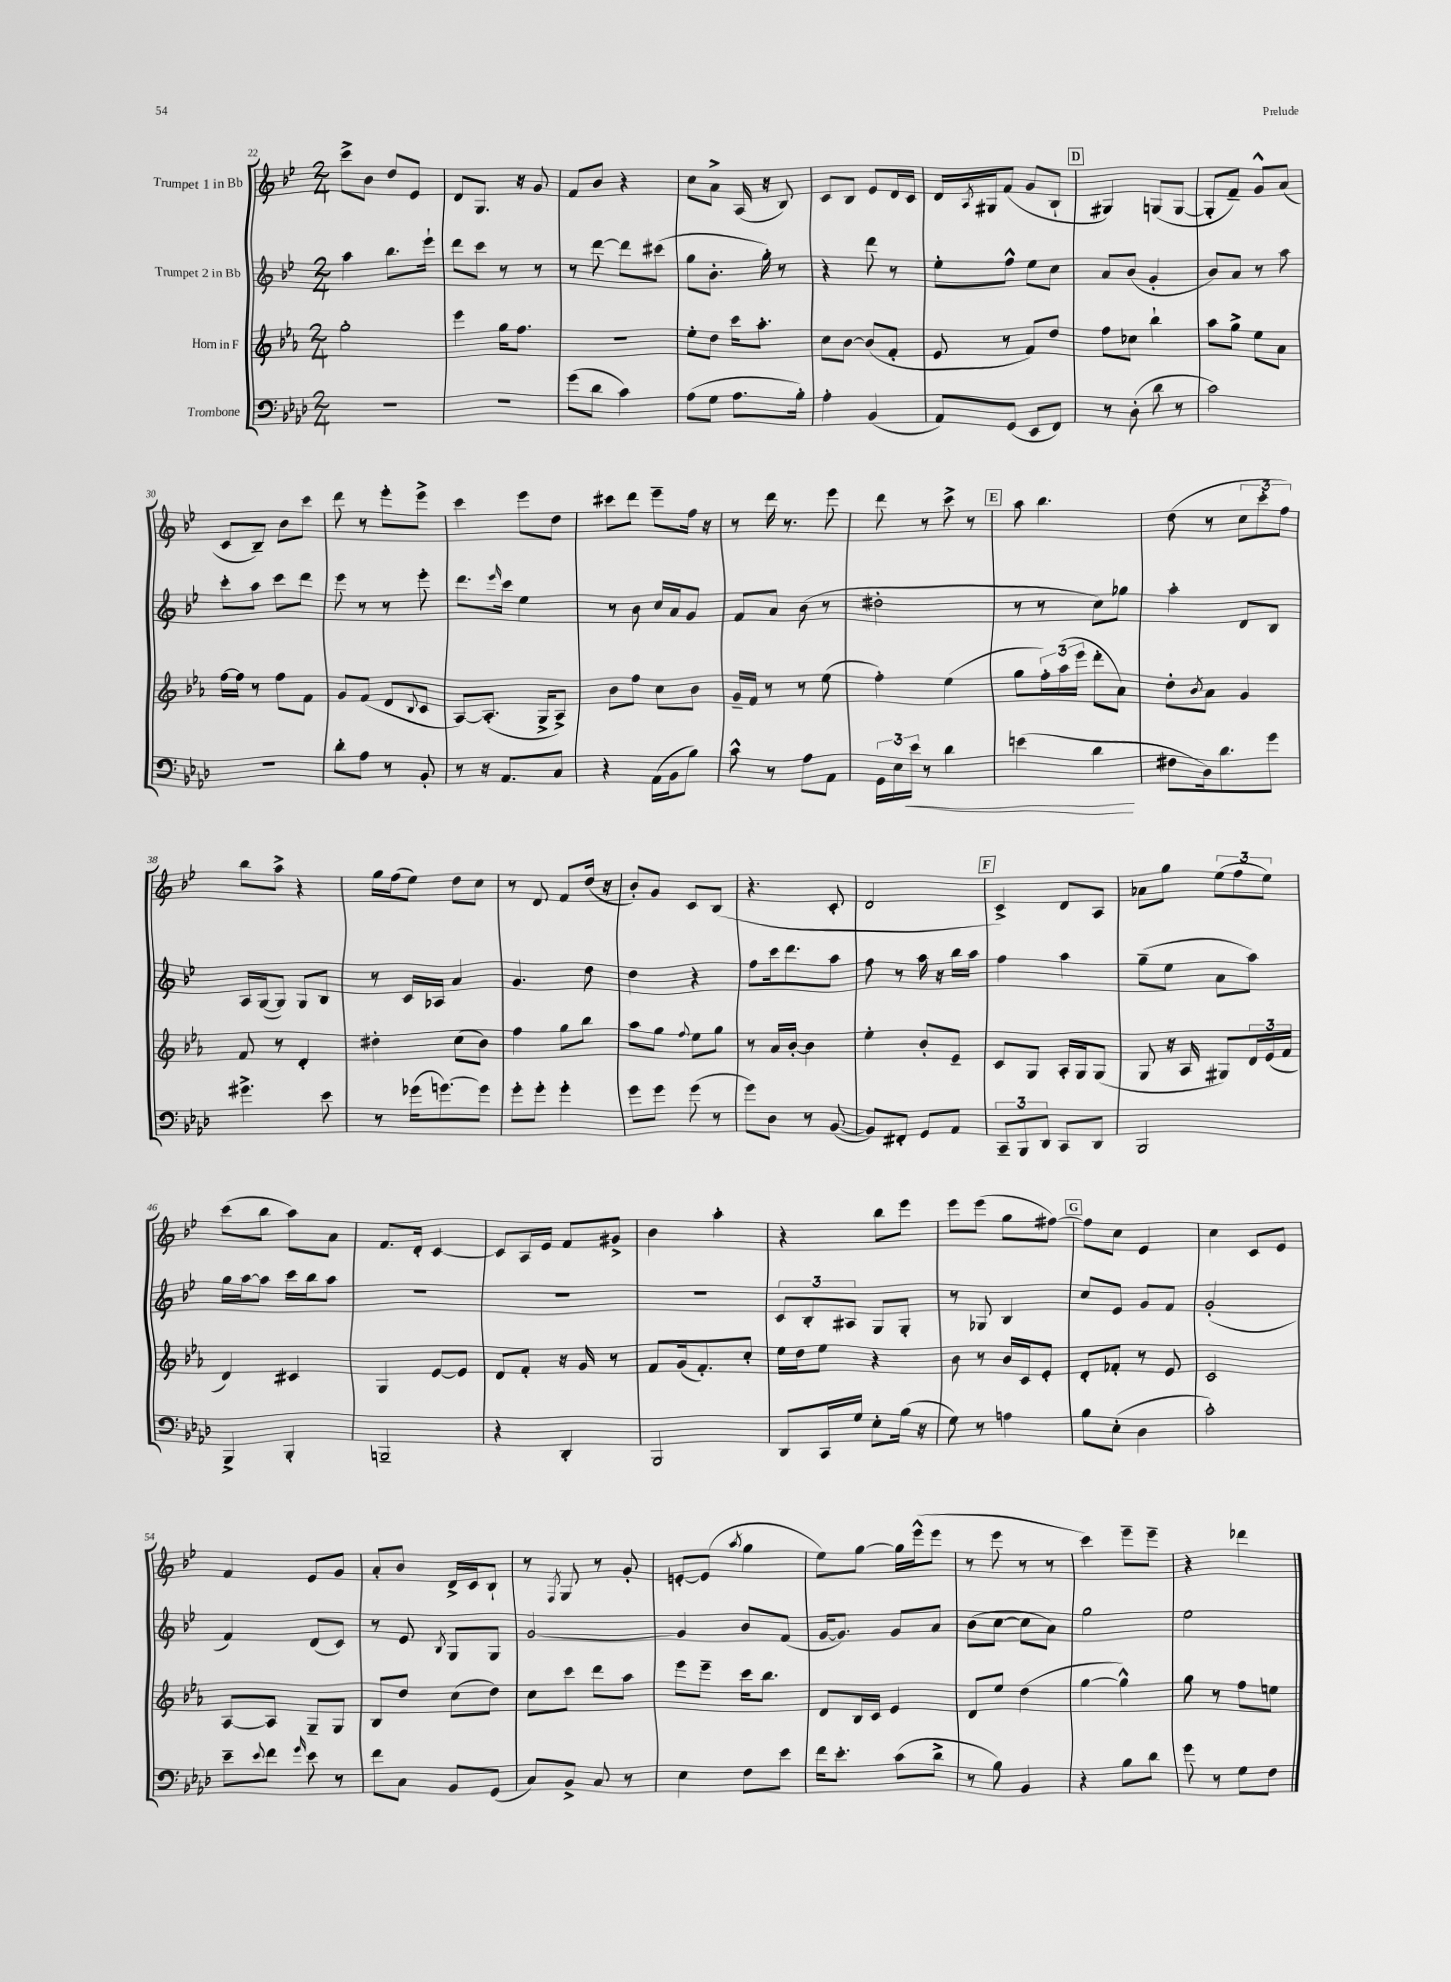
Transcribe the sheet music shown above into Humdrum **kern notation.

**kern	**kern	**kern	**kern
*staff4	*staff3	*staff2	*staff1
*clefF4	*clefG2	*clefG2	*clefG2
*k[b-e-a-d-]	*k[b-e-a-]	*k[b-e-]	*k[b-e-]
*M2/4	*M2/4	*M2/4	*M2/4
2r	2gg'\	4aa\	8ccc^\L
.	.	.	8b-\J
.	.	8.bb-\L	8dd/L
.	.	.	8e-/J
.	.	16eee-`\Jk	.
=	=	=	=
2r	4eee-\	8ddd\L	8d/L
.	.	8ccc\J	8.G/J
.	16gg\LK	8r	.
.	8.ff\J	.	16r
.	.	8r	8g/
=	=	=	=
(8g\L	2r	8r	8f/L
8d-\J	.	[8ddd\	8b-/J
4c\)	.	8ddd\]L	4r
.	.	(8ccc#\J	.
=	=	=	=
(8A-\L	8ee-'\L	8gg\L	8cc\L
8G\J	8dd\J	8.b-'\J	8a^\J
8.A-\L	16ccc\LK	.	(16A/
.	8.aa-'\J	16gg'\)	16r
.	.	8r	8B-/)
16B-'\Jk)	.	.	.
=	=	=	=
4A-'\	8cc\L	4r	8c/L
.	[8b-\J	.	8B-/J
(4BB-/	(8b-/]L	8ddd\	8e-/L
.	8f'/J	8r	16d/L
.	.	.	16c/JJ
=	=	=	=
8AA-/L)	8e-/	8ee-'\L	16d/LL
.	.	.	8qA/
.	.	.	16G#/J
(8GG/J	8r	8ff^^\J	(8f/J
8EE-/L	8f/L)	8ee-\L	8g/L
8FF/J)	8dd/J	8cc\J	8B-`/J
=	=	=	=
8r	8ff\L	8a/L	4G#/)
(8D-'\	8cc-\J	(8b-/J	.
8d-\	4bb-`\	4g'/	(8G/L
8r	.	.	[8G/J
=	=	=	=
2c\)	8aa-\L	8b-/L)	8G'/]L
.	8gg^\J	8a/J	8f~/J)
.	8ee-\L	8r	8g^^/L
.	8a-\J	8aa\	(8a/J
=	=	=	=
2r	[16ff\LL	8ccc'\L	8c/L
.	16ff\]JJ	.	.
.	8r	8aa\J	8B-~/J)
.	8ff\L	8ccc\L	8b-\L
.	8f\J	8ddd\J	8ccc\J
=	=	=	=
8d-'\L	8g/L	8eee-\	8ddd\
8A-\J	(8f/J	8r	8r
8r	8d/L	8r	8eee-'\L
.	8qqB-/	.	.
8BB-'/	8c/J	8eee-'\	8eee-^\J
=	=	=	=
8r	[8A-/L)	8.ddd\L	4ccc\
16r	(8.A-'/]J	.	.
.	.	16qqeee-/	.
8.AA-/L	.	16ccc\Jk	.
.	.	4ee-\	8eee-\L
.	16G^/LK	.	.
8C/J	8A-^/J)	.	8dd\J
=	=	=	=
4r	8b-\L	8r	8ccc#\L
.	8ff\J	8b-\	8ddd\J
(16AA-\LL	8cc\L	16cc/LL	8eee-~\L
16BB-\J	.	16a/J	.
8B-\J)	8b-\J	8g/J	16ff\Jk
.	.	.	16r
=	=	=	=
8c^^\	16g~/LL	8f/L	8r
.	16f/JJ	.	.
8r	8r	8a/J	16ddd\
.	.	.	8.r
8A-\L	8r	(8b-\	.
8AA-\J	(8ee-\	8r	8eee-\
=	=	=	=
24GG\LL	4ff'\)	2dd#'\	8ddd\
24E-\	.	.	.
24e-\JJ	.	.	.
8r	.	.	8r
4d-\	(4ee-\	.	8ccc^\
.	.	.	8r
=	=	=	=
(4e\	8gg\L	8r	8aa\
.	24ff'\L)	8r	4.bb-\
.	(24aa-\	.	.
.	24eee-\JJ	.	.
4d-\	8ddd'\L	8cc\L)	.
.	8a-\J)	8gg-\J	.
=	=	=	=
8F#\L	8dd'\L	4aa'\	(8dd\
.	8qb-/	.	.
16D-\k)	8a-\J	.	8r
8.d-\	.	.	.
.	4g/	8d/L	12cc\L
.	.	.	12ccc'\
8g\J	.	8B-/J	.
.	.	.	12ff\J)
=	=	=	=
4.g#^\	8f/	16A/LL	8bb-\L
.	.	([16G/J	.
.	8r	8G/]J)	8aa^\J
.	4d'/	8G/L	4r
8e-\	.	8B-/J	.
=	=	=	=
8r	4dd#'\	8r	16gg\LL
.	.	.	(16ff\J
(16g-\LK	.	16c/LL	8ee-\J)
[8.g\)	.	16A-/JJ	.
.	(8cc\L	4a/	8dd\L
8g\]J	8b-\J)	.	8cc\J
=	=	=	=
8g'\L	4ff\	4.g/	8r
8g'\J	.	.	8d/
4g'\	8gg\L	.	8f/L
.	8bb-\J	8dd\	(16dd/Jk
.	.	.	16r
=	=	=	=
8g\L	8aa-\L	4dd\	8b-'/L)
8g\J	8gg\J	.	8g/J
.	8qqff/	.	.
(8g\	8ee-\L	4r	8c/L
8r	8gg\J	.	(8B-/J
=	=	=	=
8g\L)	8r	8ff\L	4.r
8D-\J	16a-/LL	16ccc\k	.
.	[16b-'/JJ	8.ddd\	.
8r	4b-\]	.	.
([8BB-/	.	8aa\J	8c'/
=	=	=	=
8BB-/]L)	4ee-'\	8ff\	2d/
8FF#'/J	.	8r	.
8GG/L	8b-'/L	16aa\	.
.	.	16r	.
8AA-/J	8e-~/J	16bb-\LL	.
.	.	16aa\JJ	.
=	=	=	=
12CC~/L	8c/L	4ff\	4c^/)
12BBB-/	.	.	.
.	8G/J	.	.
12DD-/J	.	.	.
8CC/L	16A-'/LL	4aa\	8d/L
.	16G/J	.	.
8DD-/J	(8G/J	.	8A/J
=	=	=	=
2BBB-/	8G/	(8gg~\L	8a-\L
.	16r	8ee-\J	8gg\J
.	16A-/	.	.
.	8G#/L)	8a\L	(12ee-\L
.	.	.	12ff\
.	24d/L	8aa\J)	.
.	(24e-/	.	12ee-\J)
.	24f/JJ	.	.
=	=	=	=
4BBB-^/	4d/)	16gg\LL	(8ccc\L
.	.	[16aa\J	.
.	.	8aa\]J	8bb-\J
4BBB-'/	4c#/	16ccc\LL	8aa\L)
.	.	16bb-\J	.
.	.	8aa\J	8a\J
=	=	=	=
2BBB~/	4G/	2r	8.f/L
.	.	.	16d'/Jk
.	[8e-/L	.	[4c/
.	8e-/]J	.	.
=	=	=	=
4r	8d/L	2r	8c/]L
.	8f'/J	.	16A/L
.	.	.	16e-/JJ
4DD-'/	16r	.	8f/L
.	16g/	.	.
.	8r	.	8g#^/J
=	=	=	=
2BBB-/	8f/L	2r	4b-\
.	(16g/k	.	.
.	8.f'/)	.	.
.	.	.	4aa'\
.	8cc'/J	.	.
=	=	=	=
8DD-/L	16ee-\LL	12c/L	4r
.	16dd\J	.	.
.	.	12B-'/	.
16CC/L	8ee-\J	.	.
.	.	12A#/J	.
16G/JJ	.	.	.
8E-'\L	4r	8G/L	8bb-\L
(16B-\Jk	.	8G'/J	8eee-\J
16r	.	.	.
=	=	=	=
8G\)	8b-\	8r	8eee-\L
8r	8r	8G-/	(8eee-\J
4A\	16b-/LL	4B-/	8gg\L
.	16c/J	.	.
.	8e-'/J	.	[8ff#\J)
=	=	=	=
8B-\L	8d'/L	8cc/L	8ff#\]L
(8E-'\J	8f-'/J	8e-/J	8cc\J
4D-\	8r	8g/L	4e-/
.	8e-/	8f/J	.
=	=	=	=
2c'\)	2c/	(2g'/	4cc\
.	.	.	8c/L
.	.	.	8e-/J
=	=	=	=
8e-~\L	[8A-/L	4f/)	4f/
8qqe-/	.	.	.
8f\J	8A-/]J	.	.
16qqg/	.	.	.
8e-\	8G~/L	(8d/L	8e-/L
8r	8G/J	8c/J)	8g/J
=	=	=	=
8f\L	8B-/L	8r	8a'/L
8C\J	8dd/J	8e-/	8b-/J
.	.	8qB-/	.
8BB-/L	(8cc\L	8G/L	16d^/LL
.	.	.	16c/J
(8GG/J	8dd\J)	8G/J	8B-`/J
=	=	=	=
8C/L)	8cc\L	[2g/	8r
.	.	.	8qF/
8BB-^/J	8ccc\J	.	8G/
8C/	8ddd\L	.	8r
8r	8aa-\J	.	8g'/
=	=	=	=
4E-\	8eee-\L	4g/]	[8e'/L
.	8eee-~\J	.	(8e/]J
.	.	.	8qaa/
8F\L	16ccc\LK	8b-/L	4gg\
.	8.bb-\J	.	.
8e-\J	.	(8f/J	.
=	=	=	=
16f\LK	8d/L	[16g/LK	8ee-\L)
8.e-'\J	.	8.g/]J)	.
.	16B-/L	.	[8gg\J
.	16c/JJ	.	.
(8c\L	4e-/	8g/L	16gg\]LL
.	.	.	(16eee-^^\J
8d-^\J	.	8a/J	8eee-\J
=	=	=	=
8r	8d/L	(8b-\L	8r
8B-\)	8ee-/J	[8cc\J	8eee-\
4BB-/	(4dd\	8cc\]L	8r
.	.	8a\J)	8r
=	=	=	=
4r	[4gg\	2gg\	4ccc\)
8B-\L	4gg^^\])	.	8eee-~\L
8d-\J	.	.	8eee-~\J
=	=	=	=
8g\	8gg\	2ee-\	4r
8r	8r	.	.
8G\L	8ff\L	.	4ddd-\
8F\J	8ee\J	.	.
==	==	==	==
*-	*-	*-	*-
